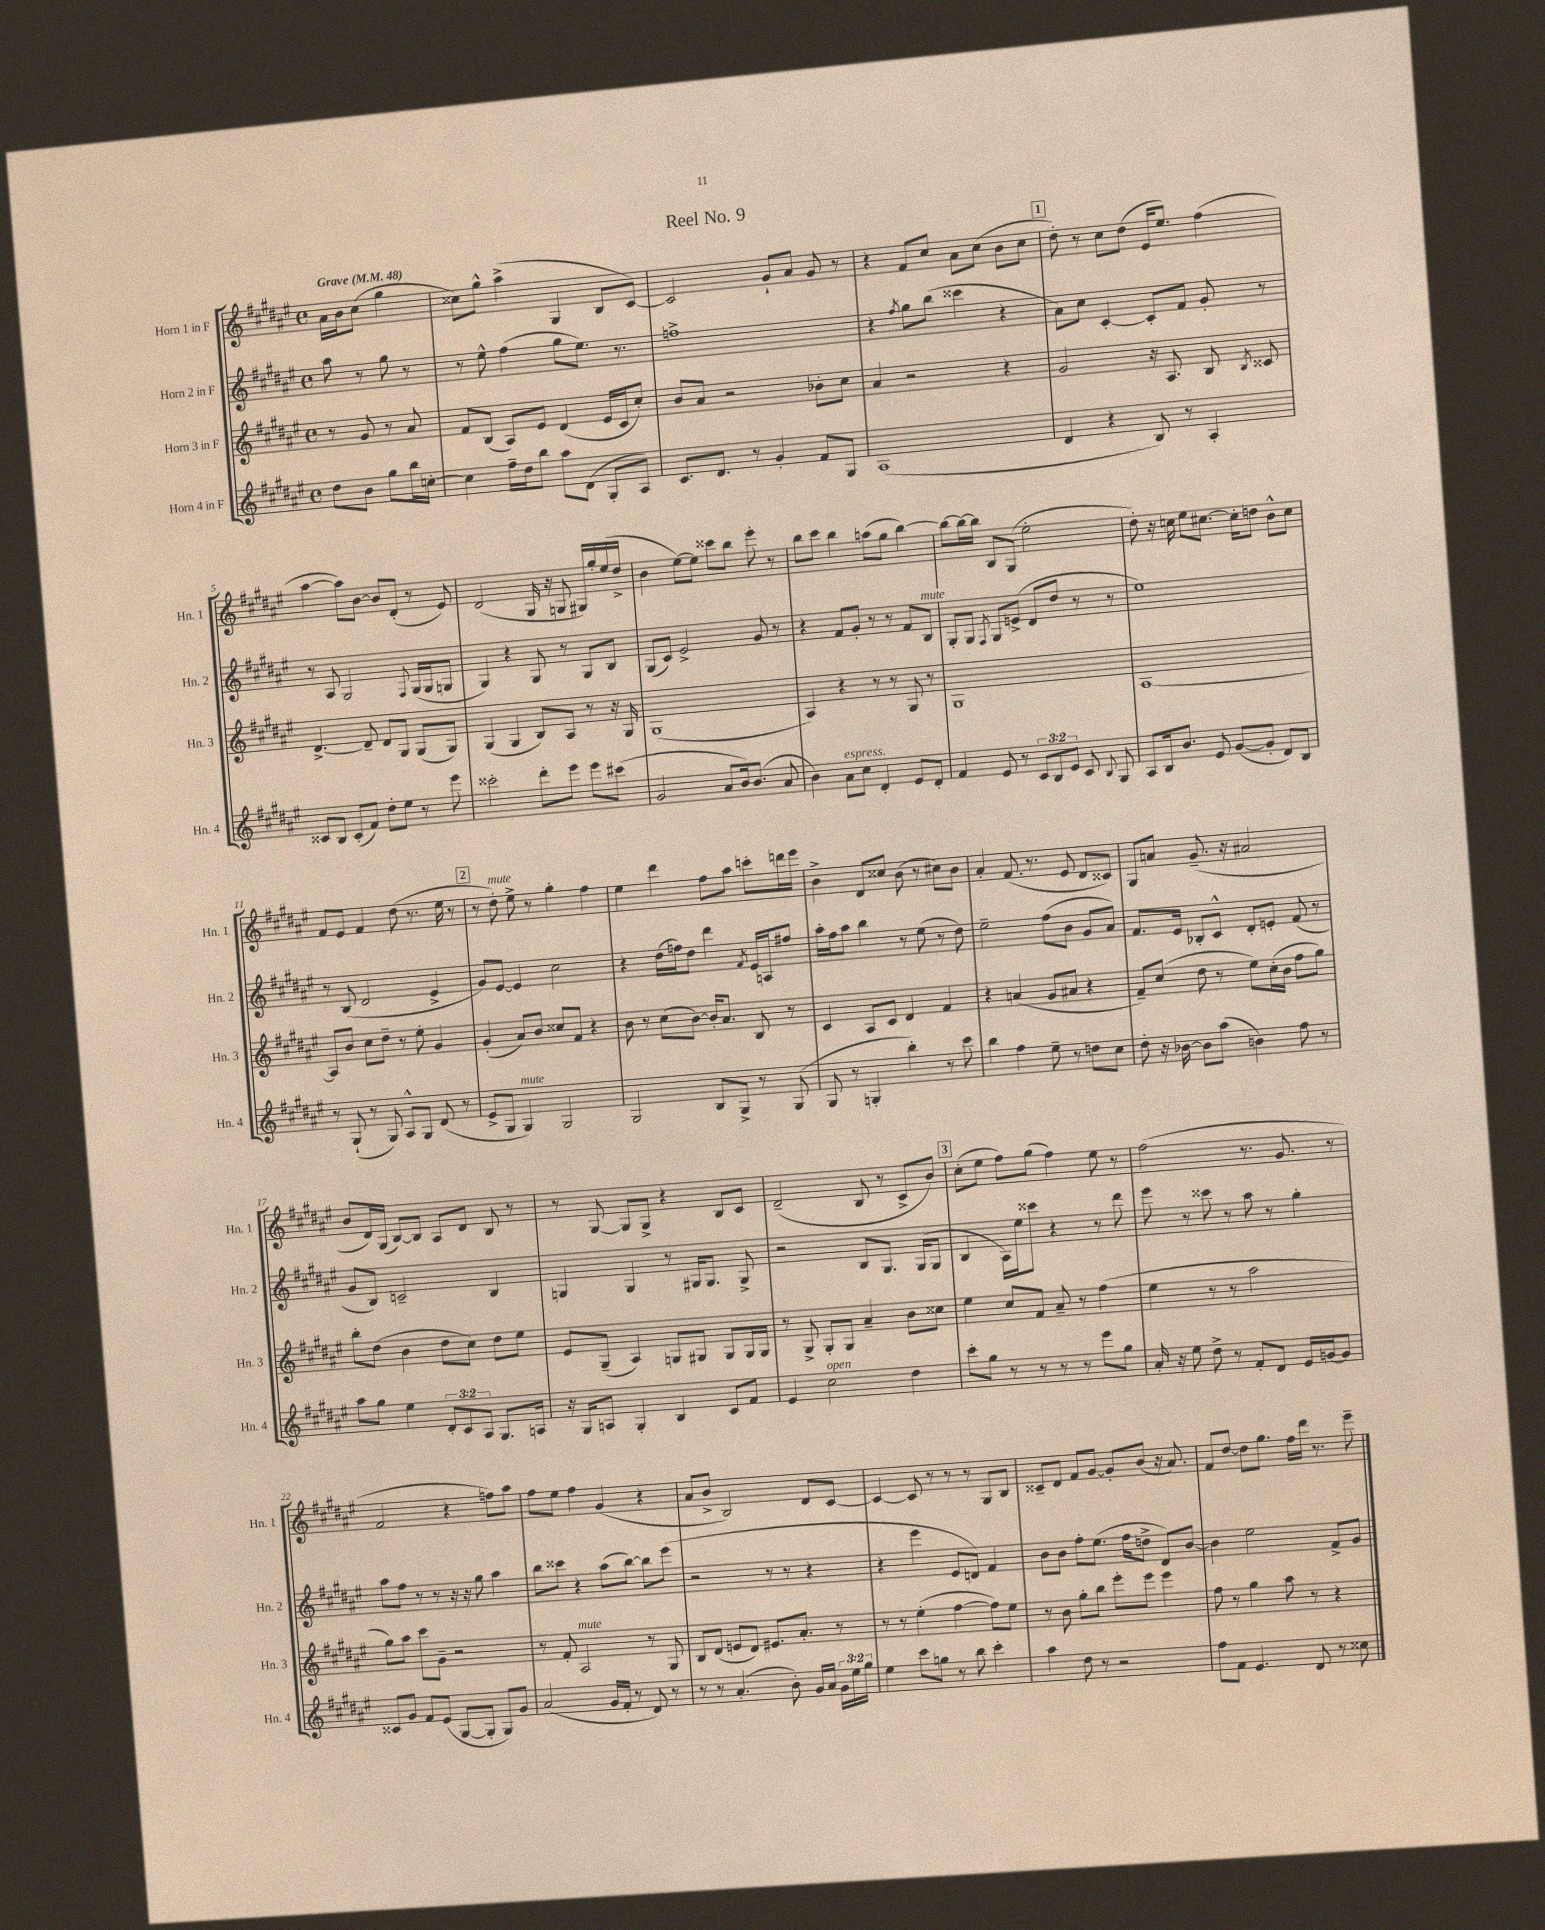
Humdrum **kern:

**kern	**kern	**kern	**kern
*part4	*part3	*part2	*part1
*staff4	*staff3	*staff2	*staff1
*I"Horn 4 in F	*I"Horn 3 in F	*I"Horn 2 in F	*I"Horn 1 in F
*I'Hn. 4	*I'Hn. 3	*I'Hn. 2	*I'Hn. 1
*clefG2	*clefG2	*clefG2	*clefG2
*k[f#c#g#d#a#e#]	*k[f#c#g#d#a#e#]	*k[f#c#g#d#a#e#]	*k[f#c#g#d#a#e#]
*M4/4	*M4/4	*M4/4	*M4/4
*met(c)	*met(c)	*met(c)	*met(c)
*MM48	*MM48	*MM48	*MM48
=	=	=	=
!	!	!	!LO:TX:a:B:t=Grave
8dd#\L	8r	8aa#\	16a#\LL
.	.	.	16b\J
8b\J	8g#/	8r	(8cc#\J
8gg#\L	8r	8gg#\	4gg#\
16bb\L	8a#/	8r	.
[16ccn'\JJ	.	.	.
=1	=1	=1	=1
4cc\]	8f#/L	8r	8cc##X\L)
.	(8B/J	8ee#^^\	8gg#^^\J
16ff#~\LL	8A#/L)	(4ff#\	(4aa#^\
16dd#\J	.	.	.
8bb\J	8e#/J	.	.
8aa#\L	(4d#/	8gg#\L	4G#/
(8d#\J	.	8.ee#\J)	.
8G#'/L	16e#/LL	.	8B/L
.	16c#/J	8.r	.
8A#/J)	8cc#'/J)	.	[8c#/J)
=2	=2	=2	=2
8.c#/L	8b/L	1ffn^	2c#/]
.	8a#/J	.	.
8.d#/J	.	.	.
.	2r	.	.
8r	.	.	.
4g#'/	.	.	8g#`/L
.	.	.	8a#/J
8f#/L	8b-X'\L	.	8g#/
8G#/J	8cc#\J	.	8r
=3	=3	=3	=3
(1A#	4a#/	4r	4r
.	.	8qff#/	.
.	2r	8gg#\L	8f#/L
.	.	(8bb\J	8cc#/J
.	.	4ccc##X\	8a#\L
.	.	.	(8cc#\J
.	4r	4r	8b\L
.	.	.	8cc#\J
!!LO:REH:place=s1:t=1
=4	=4	=4	=4
4d#/	2g#/	8a#\L)	8dd#'\)
.	.	8cc#\J	8r
4r	.	[4c#'/	8cc#\L
.	.	.	(8dd#\J
8B/)	16r	8c#'/L]	16e#/KL
.	8.A#/	.	8.ee#/J)
8r	.	8f#/J	.
4A#'/	8B/	8g#'/	(4ff#\
.	8qB/	.	.
.	8c##X/	8r	.
!!LO:LB:g=z
=5	=5	=5	=5
8c##X/L	[4.d#^/	8r	[4aa#\
8B/J	.	8A#/	.
(8c##'/L	.	2G#/	8aa#\L])
8f#/J)	8d#~/]	.	[8b\J
8dd#'\L	8d#/L	.	8b/L]
8ee#\J	8G#/J	.	(8d#'/J
.	.	8qqF#/	.
8r	(8G#/L	(16G#/LL	8r
.	.	16G#/J	.
8eee#\	8G#/J)	8Gn/J	8e#/)
=6	=6	=6	=6
2ccc##X'\	(4G#/	4G#/)	(2d#/
.	4G#/	4r	.
8ddd#'\L	8B/L)	8G#/	16G#/
.	.	.	16r
8eee#\J	8A#/J	8r	8Gn/
8eee#\L	8r	8G#/L	16G#X/LL)
.	.	.	16gg#'/
(8ccc#X\J	16r	8B/J	(16ee#/
.	16G#/	.	16dd#^/JJ
=7	=7	=7	=7
2g#/	(1G#	(8G#/L	4b\
.	.	8c#/J)	.
.	.	2e#^/	[8ee#\L)
.	.	.	8ee#\J]
8a#/L	.	.	8ccc##X\L
16b/k)	.	.	8bb\J
(8.b/J	.	.	.
.	.	8g#/	8eee#'\
8a#/	.	8r	8r
=8	=8	=8	=8
4b\)	4A#/)	4r	8bb\L
.	.	.	8ccc#\J
!LO:TX:a:i:t=espress.	!	!	!
8a#\L	4r	8f#/L	4bb\
8cc#\J	.	8g#'/J	.
4d#'/	8r	8r	(8aan\L
.	8r	8r	8gg#\J
8e#/L	8G#/	8f#/L	[4bb\)
!	!	!LO:TX:a:i:t=mute	!
8d#'/J	8r	8B/J	.
=9	=9	=9	=9
4f#/	1G#	8G#'/L	8bb\L_
.	.	8G#/J	16bb\L_
.	.	.	16bb\JJ]
.	.	8qF#/	.
8e#/	.	8G#/L	8B/L
8r	.	(8en^/J	(8G#/J
12c#/L	.	8d#/L	2ee#'\
12B/	.	.	.
.	.	8dd#/J	.
12e#/J	.	.	.
8c#/	.	8r	.
8qqB/	.	.	.
8G#/	.	8r	.
=10	=10	=10	=10
8A#/L	[1A#	1ee#)	8dd#'\)
16B/k	.	.	16r
8.b/J	.	.	16ccn\
.	.	.	8ee#\L
8e#/	.	.	[8.cc#X\J
([8g#/L	.	.	.
.	.	.	16cc#'\KL]
8g#'/J]	.	.	8ddn\J
8d#/L)	.	.	8b^^\L
8B/J	.	.	8cc#\J
!!LO:LB:g=z
=11	=11	=11	=11
8r	8A#/L]	8r	8f#/L
(8G#`/	8b/J	(8B/	8e#/J
8r	8cc#\L	2d#/	4f#/
8G#/)	8dd#~\J	.	.
8A#^^/L	8r	.	(8dd#\
8G#/J	8ee#'\	.	8.r
(8d#/	4g#/	4e#^/	.
.	.	.	16ee#\
8r	.	.	8r
!!LO:REH:place=s1:t=2
=12	=12	=12	=12
8e#^/L	(4g#'/	8g#/L)	8r
!	!	!	!LO:TX:a:i:t=mute
8G#/J	.	[8e#/J	8dd#'\)
!LO:TX:a:i:t=mute	!	!	!
4G#/)	8a#/L)	4e#/]	8ee#^\
.	8b/J	.	8r
2G#/	8cc##X/L	2cc#\	4gg#'\
.	8f#/J	.	.
.	4r	.	4ff#\
=13	=13	=13	=13
2G#/	8b\	4r	4ee#\
.	8r	.	.
.	(8cc#\L	(16dd#\LL	4ddd#\
.	.	16ffn\J)	.
.	[8b\J)	8dd#\J	.
8B/L	16b'/KL]	4ddd#\	8ff#\L
.	8.a#/J	.	.
8G#^/J	.	.	8aa#\J
.	.	8qf#/	.
8r	8B/	16e#/LL	8cccn'\L
.	.	16An/J	.
(8G#/	8r	8ff#X/J	16dddn\L
.	.	.	16eee#\JJ
=14	=14	=14	=14
8G#/	4c#/	16aa#'\LL	4b^\
.	.	16ff#\J	.
8r	.	8aa#\J	.
4Gn'/	8A#/L	4bb\	8d#/L
.	8c#/J	.	8cc##X/J
4bb'\)	4d#/	8r	(8b\
.	.	(8ee#\	8r
8r	4f#/	8r	8cc#X\L)
8ccc#\	.	8dd#\)	8b\J
=15	=15	=15	=15
4bb\	4r	2ee#~\	4a#'/
4ff#\	(4an/	.	(8.f#/
.	.	.	8.r
8ee#~\	8g#/L	(8ff#\L	.
8r	8a#X/J	8b\J	8e#/
8ddn\L	4r	8g#/L	8d#/L
8cc#\J	.	8a#/J)	8c##X/J)
=16	=16	=16	=16
8dd#'\	8f#~/L)	8.f#/L	8G#/L
16r	(8cc#/J	.	8an/J
[16b-X\	.	16e#/Jk	.
8b-\L]	8dd#\	8B-X'/L	(8.g#~/
(8aa#\J	8r	8c#^^/J	.
.	.	.	16r
4bn\)	8ee#\L)	8d#'/L	2a#X/
.	(16cc#'\L	8en'/J	.
.	16b\JJ	.	.
8ff#\	8ff#\L	(8f#/	.
8r	8gg#\J)	8r	.
!!LO:LB:g=z
=17	=17	=17	=17
8aa#\L	8bb'\L	8g#/L	8b/L
8gg#\J	(8dd#\J	8B/J)	16d#/L)
.	.	.	(16G#/JJ
4ee#\	4b\	2cn~/	[8B/L)
.	.	.	8B/J]
12d#'/L	8dd#\L	.	8A#/L
12c#/	.	.	.
.	8cc#\J)	.	8d#/J
12A#/J	.	.	.
8.G#/L	8dd#\L	4B/	8B/
.	8ee#\J	.	8r
16An/Jk	.	.	.
=18	=18	=18	=18
16r	8e#/L	4Gn/	8r
16G#/KL	.	.	.
8An/J	(8G#~/J	.	[8G#/
4G#'/	4A#/)	4G/	8G#/L]
.	.	.	8G#^/J
4B/	8Gn/L	8r	4r
.	8G#X/J	16G#X/KL	.
.	.	8.G#/J	.
8c#/L	8G#/L	.	8B/L
8f#/J	16G#/L	8G#^/	8c#/J
.	16G#/JJ	.	.
=19	=19	=19	=19
4e#/	8r	2r	(2d#~/
.	8G#^/	.	.
!LO:TX:a:i:t=open	!	!	!
2cc#\	8G#'/L	.	.
.	8G#/J	.	.
.	4a#~/	8B/L	8B/
.	.	8.G#/J	8r
4dd#\	8b\L	.	8c#^/L
.	.	(16G#/KL	.
.	8cc##X\J	8G#/J	8b/J)
!!LO:REH:place=s1:t=3
=20	=20	=20	=20
8ccc#'\L	4ee#\	4B/	(8cc#'\L
8gg#\J	.	.	8ee#\J
8r	8cc#/L	16A#\LL)	8ff#\L)
.	.	16ee#\J	.
8r	8f#/J	8ccc##X\J	(8gg#\J
8r	8a#~/	4r	4ff#\)
8r	8r	.	.
8eee#\L	(4ff#\	8r	8ee#\
8gg#\J	.	8ddd#\	8r
=21	=21	=21	=21
16a#'/	4ee#\	8eee#\	(2ff#\
16r	.	.	.
8ee#\	.	8r	.
8dd#^\	8r	8ccc##X\	.
8r	8r	8r	.
8f#'/L	2aa#\	8aa#\	8.r
8d#/J	.	8r	.
.	.	.	8.g#/
16e#/LL	.	4gg#'\	.
[16gn/J	.	.	.
8g/J]	.	.	8r
!!LO:LB:g=z
=22	=22	=22	=22
8c##X/L	8gg#\L)	8aa#\L	2f#/
8g#/J	8aa#\J	8ff#\J	.
8f#/L	8ccc#\L	8r	.
(8e#/J	8g#~\J	8r	.
[8G#/L	2r	16r	4r
.	.	16r	.
8G#'/J]	.	8gg#\	.
8G#/L)	.	4aa#\	8ffn\L)
8g#/J	.	.	8aa#\J
=23	=23	=23	=23
(2a#/	8r	8bb\L	8ff#\L
.	8f#'/	8ccc##X\J	8ee#\J
!	!LO:TX:a:i:t=mute	!	!
.	2A#/	4r	4ff#\
16g#/LL	.	(8aa#\L	(4g#/
16f#'/JJ	.	.	.
8r	.	[8bb\J)	.
8d#/)	8r	8bb\L]	4r
8r	8G#/	(8eee#\J	.
=24	=24	=24	=24
8r	8B/L	2r	8a#/L
8r	(8d#/J	.	8b^/J
(4.a#'/	8en/L	.	2B/)
.	8d#/J)	.	.
.	8.e#X/L	8r	.
8b'\)	.	8r	.
.	8.a#'/J	.	.
16g#/LL	.	4r	8d#/L
16a#/JJ	.	.	.
24g#\LL	8r	.	[8c#/J
24ee#\	.	.	.
24gg#\JJ	.	.	.
=25	=25	=25	=25
4ee#\	8r	4r	4c#/_
.	8r	.	.
8ccc#\L	(4ee#'\	4eee#\	8c#/]
8ggn\J	.	.	8r
8r	[4ff#\	8e#/L	8r
8bb\	.	8dn/J)	8r
4ccc#'\	8ff#\L])	4f#/	8G#/L
.	8ee#\J	.	8B/J
=26	=26	=26	=26
4aa#\	8r	8b\L	8c##X~/L
.	8b\	8b\J	8d#/J
8dd#\	8gg#'\L	8ff#'\L	8f#/L
8r	8bb\J	(8.ee#\J	[8g#/J
2r	8eee#'\L	.	8g#'/L]
.	.	16ff#\KL	.
.	8eee#\J	8ddn^\J	(8b/J
.	4eee#\	8d#/L)	16r
.	.	.	8.a#/)
.	.	[8b/J	.
=27	=27	=27	=27
8ff#\L	8ff#\	4b\]	8f#/L
8f#\J	8r	.	[8dd#/J
4.e#/	4gg#\	2ee#\	8dd#\L]
.	.	.	8.gg#\J
.	8aa#\	.	.
.	.	.	16ff#\LL
8d#/	8r	.	16ddd#\JJ
.	.	.	8.r
8r	4r	8f#^/L	.
8cc##X\	.	8g#/J	8eee#~\
==	==	==	==
*-	*-	*-	*-
